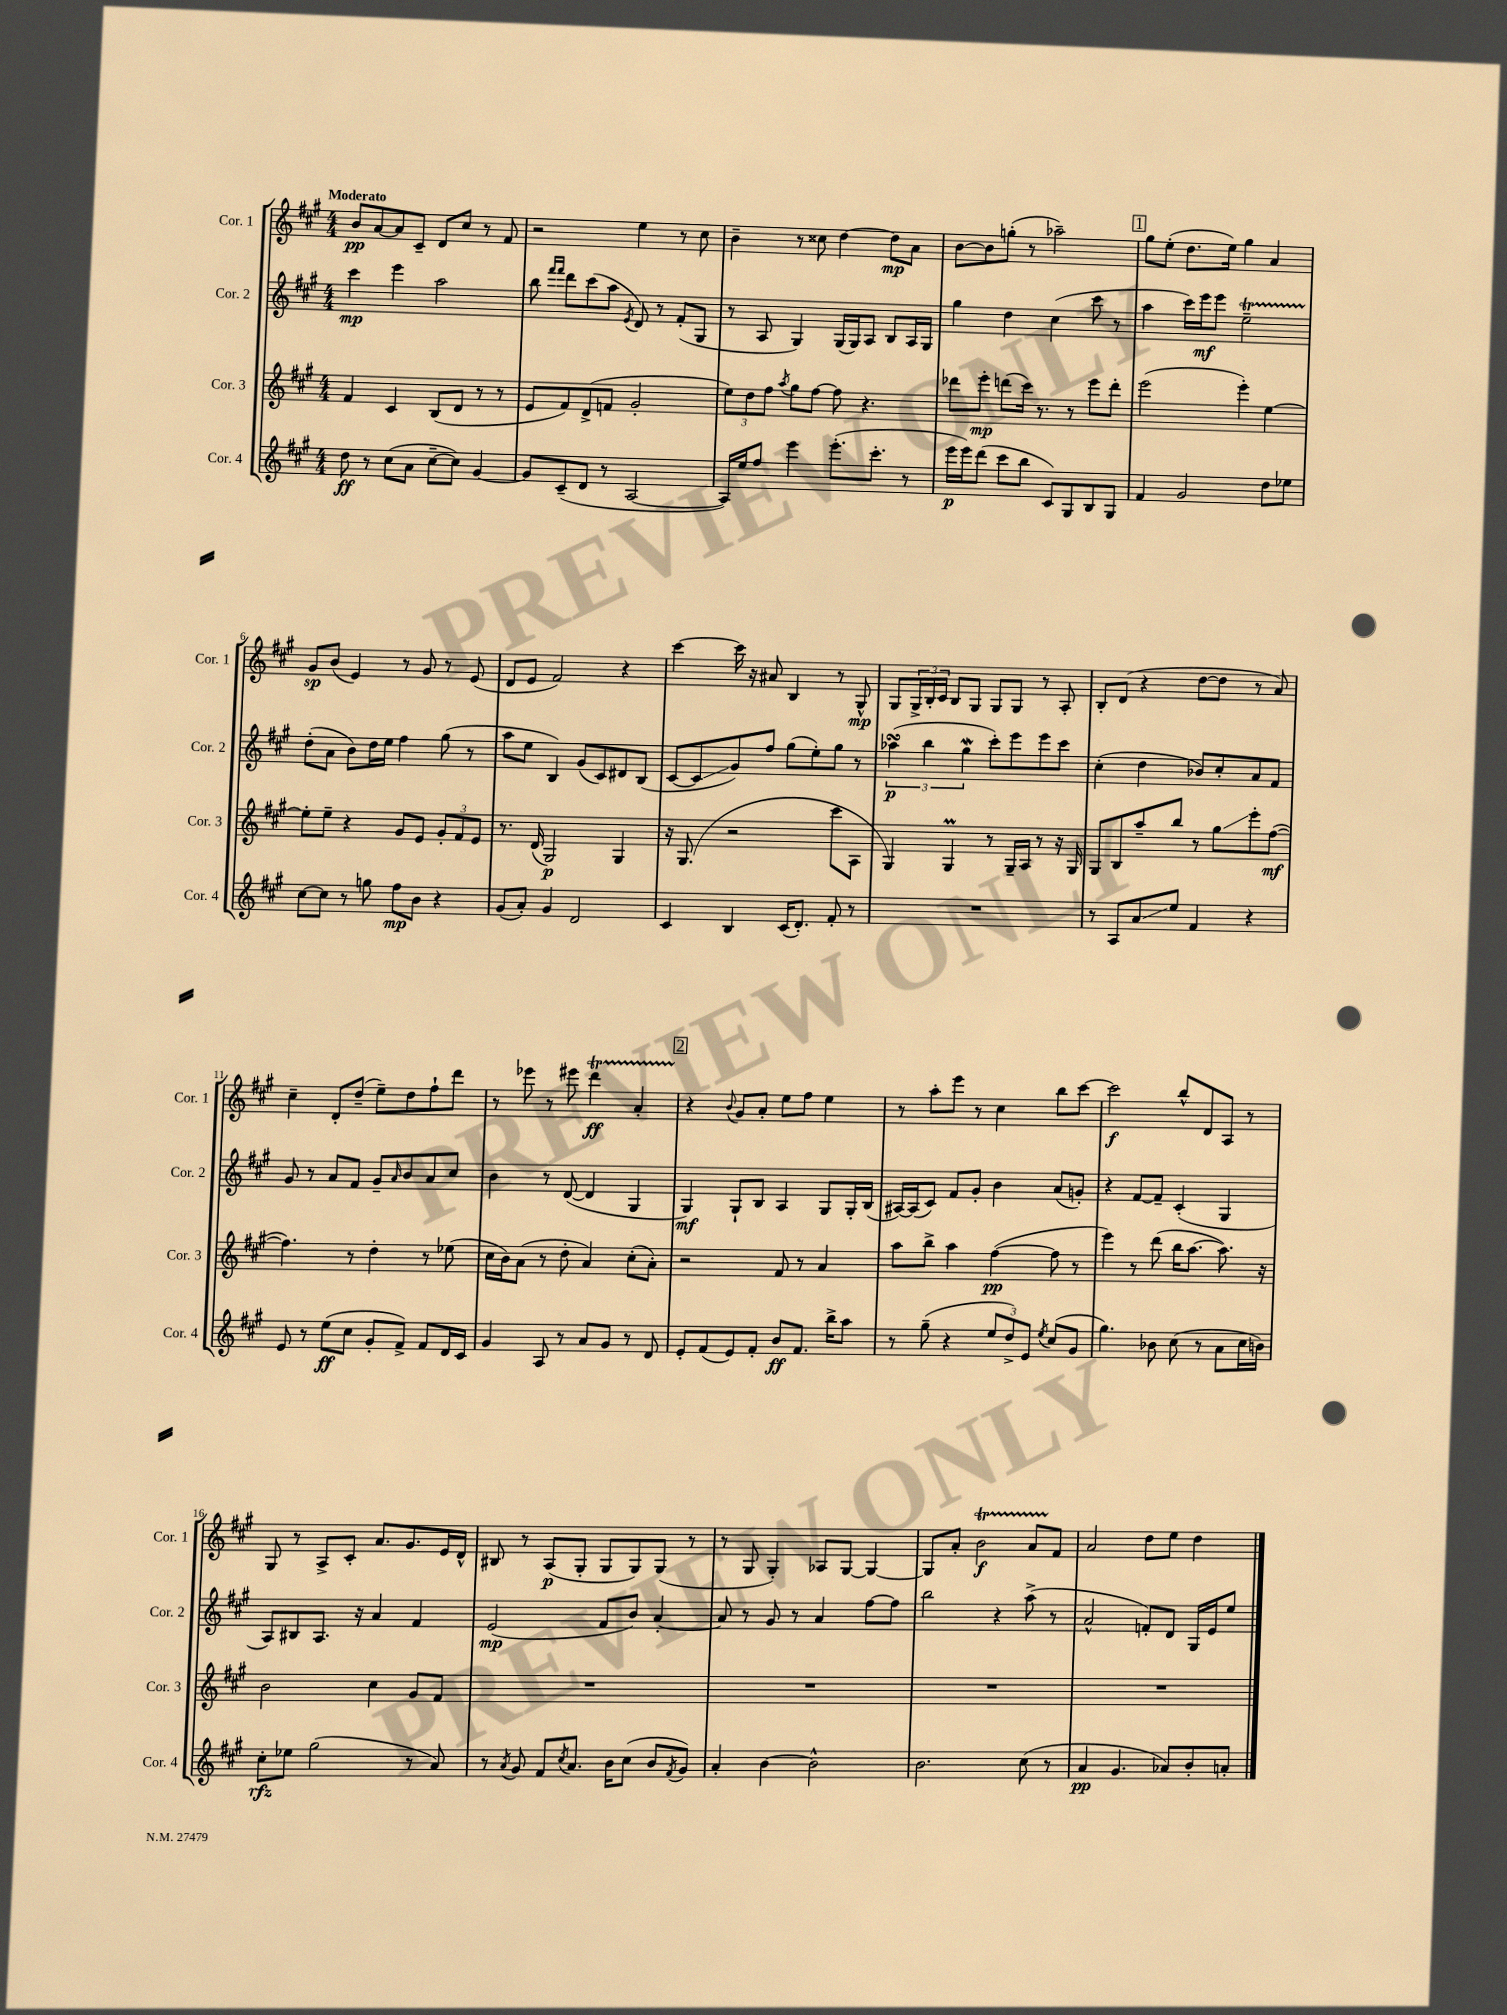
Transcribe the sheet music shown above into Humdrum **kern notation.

**kern	**kern	**kern	**kern
*staff4	*staff3	*staff2	*staff1
*clefG2	*clefG2	*clefG2	*clefG2
*k[f#c#g#]	*k[f#c#g#]	*k[f#c#g#]	*k[f#c#g#]
*M4/4	*M4/4	*M4/4	*M4/4
8dd\	4f#/	4ccc#\	8b/L
8r	.	.	[8a/
(8cc#\L	4c#/	4eee\	8a/]
8a\J	.	.	8c#~/J
[8cc#~\L	(8B/L	2aa\	8d/L
8cc#\]J)	8d/J	.	8cc#/J
[4g#/	8r	.	8r
.	8r	.	8f#/
=	=	=	=
8g#/]L	8e/L	8bb\	2r
.	.	16qqfff#/LL	.
.	.	16qqfff#/JJ	.
(8c#~/	8f#/)	8ddd\L	.
8d/J	(8d^/	(8ccc#\	.
8r	8f/J	8aa\J	.
.	.	8qe/	.
[2A/	2g#'/	8d/)	4ee\
.	.	8r	.
.	.	(8f#'/L	8r
.	.	8G#/J	8cc#\
=	=	=	=
16A/]LL)	12ee\L)	8r	4b~\
16ee/J	.	.	.
.	12dd\	.	.
8ff#/J	.	8A/	.
.	12ff#\J	.	.
.	8qaa/	.	.
4eee\	8gg#\L	4G#/)	8r
.	[8ff#\J	.	8cc##\
(8.eee'\L	8ff#\]	(16G#/LL	[4dd\
.	.	16G#/J)	.
.	4.r	8A/J	.
8.ccc#'\J	.	.	.
.	.	8B/L	8dd\]L
8r	.	16A/L	8a\J
.	.	16G#/JJ	.
=	=	=	=
16eee\LL	8ddd-\L	4gg#\	[8b\L
16eee\J)	.	.	.
(8ddd\J	8eee'\J	.	8b\]
8ccc#\L	(8ddd\L	4dd\	(8gg'\J
8bb\J	16ccc#\Jk)	.	8r
.	8.r	.	.
8c#/L)	.	(4cc#\	2aa-~\)
8G#/	8r	.	.
8B/	8eee\L	8ccc#\	.
8G#/J	8ddd'\J	8r	.
=	=	=	=
4f#/	(2eee\	4aa\	8gg#\L
.	.	.	(8ee'\J
2g#/	.	16ccc#\LL)	8.dd\L
.	.	16eee\J	.
.	.	8eee\J	.
.	.	.	16ee\Jk)
.	4eee'\)	2ee~\	4gg#\
8dd\L	[4ee\	.	4a/
8ee-\J	.	.	.
=	=	=	=
[8cc#\L	8ee'\]L	(8dd'\L	8g#/L
8cc#\]J	8ee~\J	8a\J	(8b/J
8r	4r	8b\L)	4e/)
8gg\	.	16dd\L	.
.	.	16ee\JJ	.
8ff#\L	8g#/L	4ff#\	8r
8b\J	8e/J	.	8g#/
4r	12g#'/L	(8gg#\	8r
.	12f#/	.	.
.	.	8r	(8e/
.	12e/J	.	.
=	=	=	=
(8g#/L	8.r	8aa\L	8d/L
8a'/J)	.	8ee\J	8e/J
.	(16d/	.	.
4g#/	2G#/)	4B/)	2f#/)
2d/	.	(8g#/L	.
.	.	8c#/)	.
.	4G#/	8d#/	4r
.	.	(8B/J	.
=	=	=	=
4c#/	16r	[8c#/L	[4ccc#\
.	(8.G#/	.	.
.	.	8c#/]	.
4B/	2r	8g#/)	16ccc#\]
.	.	.	16r
.	.	8ff#/J	8a#/
(16c#/LK	.	(8gg#\L	4B/
8.d'/J)	.	.	.
.	.	8ee'\)	.
8f#'/	8ccc#\L	8gg#\J	8r
8r	8A\J	8r	8G#^^/
=	=	=	=
1r	4G#/)	(6aa-\	8G#/L
.	.	.	24G#^/L
.	.	6bb\	24B'/
.	.	.	24c#/JJ
.	4G#/	.	8B/L
.	.	6gg#\	.
.	.	.	8G#/J
.	8r	8ccc#'\L)	8G#/L
.	16G#~/LL	8eee\	8G#/J
.	16A/JJ	.	.
.	8r	8eee\	8r
.	16r	8ccc#\J	8A'/
.	16G#/	.	.
=	=	=	=
8r	8G#/L	(4cc#'\	8B'/L
8A/L	8B/	.	(8d/J
8a/	8aa~/	4dd\	4r
8ee/J	8bb/J	.	.
4f#/	8r	8b-/L)	[8dd\L
.	8gg#\L	8cc#'/	8dd\]J
4r	8eee'\	8a/	8r
.	([8ff#\J	8f#/J	8a/)
=	=	=	=
8e/	4.ff#\])	8g#/	4cc#~\
8r	.	8r	.
(8ee\L	.	8a/L	8d'/L
8cc#\J	8r	8f#/J	(8dd~/J
8g#'/L	4dd'\	8g#~/L	8ee~\L)
.	.	16qqa/	.
8f#^/J)	.	8b/	8dd\
8f#/L	8r	8a/	8ff#`\
16d/L	(8ee-\	8cc#/J	8ddd\J
16c#/JJ	.	.	.
=	=	=	=
4g#/	16cc#\LL	4b\	8r
.	16b\J)	.	.
.	(8a\J	.	8eee-\
8A/	8r	8r	8r
8r	8dd'\	([8d/	8eee#\
8a/L	4a/)	4d/]	4ddd\
8g#/J	.	.	.
8r	(8cc#'\L	4G#/	4a'/
8d/	8a'\J)	.	.
=	=	=	=
8e'/L	2r	4G#/)	4r
(8f#/	.	.	.
.	.	.	8qqb/
8e/)	.	8G#`/L	8g#/L
8f#'/J	.	8B/J	8a'/J
8b/L	8f#/	4A/	8ee\L
8.f#/J	8r	.	8ff#\J
.	4a/	8G#/L	4ee\
16bb^\LK	.	.	.
8aa\J	.	16G#'/L	.
.	.	(16B/JJ	.
=	=	=	=
8r	8aa\L	[16A#/LL)	8r
.	.	(16A#/]J	.
(8gg#~\	8bb^\J	8c#/J)	8aa'\L
4r	4aa\	8f#/L	8eee\J
.	.	8g#'/J	8r
12ee/L	([4ff#\	4b\	4cc#\
12dd^/)	.	.	.
12e/J	.	.	.
8qee/	.	.	.
(8cc#/L	8ff#\]	(8a/L	8bb\L
8g#/J	8r	8g'/J)	[8ccc#\J
=	=	=	=
4.gg#\)	4eee\)	4r	2ccc#\]
.	8r	[8f#/L	.
8b-\	(8ddd\	8f#~/]J	.
(8cc#\	16bb\LK	(4c#'/	8bb^^/L
.	[8.aa\J	.	.
8r	.	.	8d/
8a\L	8.aa\])	4G#/	8A/J
16cc#\L	.	.	8r
16b\JJ)	16r	.	.
=	=	=	=
8cc#'\L	2b\	8A/L)	8G#/
8ee-\J	.	8B#/	8r
(2gg#\	.	8.A/J	8A^/L
.	.	.	8c#'/J
.	.	16r	.
.	4cc#\	4a/	8.a/L
.	.	.	8.g#/
8r	8g#/L	4f#/	.
8a/)	8f#/J	.	16e/L
.	.	.	16d^^/JJ
=	=	=	=
8r	1r	(2e/	8B#/
8qa/	.	.	.
8g#/	.	.	8r
8f#/L	.	.	(8A/L
8qcc#/	.	.	.
8.a/J	.	.	8G#'/J
.	.	8f#/L	8G#/L
16b\LK	.	.	.
(8cc#\J	.	8b/J)	8G#/)
8b/L	.	[4a'/	(8G#/J
8qf#/	.	.	.
8g#/J)	.	.	8r
=	=	=	=
4a'/	1r	8a/]	8r
.	.	8r	8G#/
[4b\	.	8g#/	4G#'/)
.	.	8r	.
2b^^\]	.	4a/	8A-/L
.	.	.	[8G#/J
.	.	[8ff#\L	4G#/_
.	.	8ff#\]J	.
=	=	=	=
2.b\	1r	2bb\	8G#/]L
.	.	.	8a'/J
.	.	.	2b\
.	.	4r	.
(8cc#\	.	(8aa^\	8a/L
8r	.	8r	8f#/J
=	=	=	=
4a/	1r	2a^^/	2a/
4.g#/	.	.	.
.	.	8f'/L)	8dd\L
8a-/L)	.	8d/J	8ee\J
8b'/	.	16G#/LL	4dd\
.	.	16e/J	.
8a'/J	.	8ee/J	.
==	==	==	==
*-	*-	*-	*-
